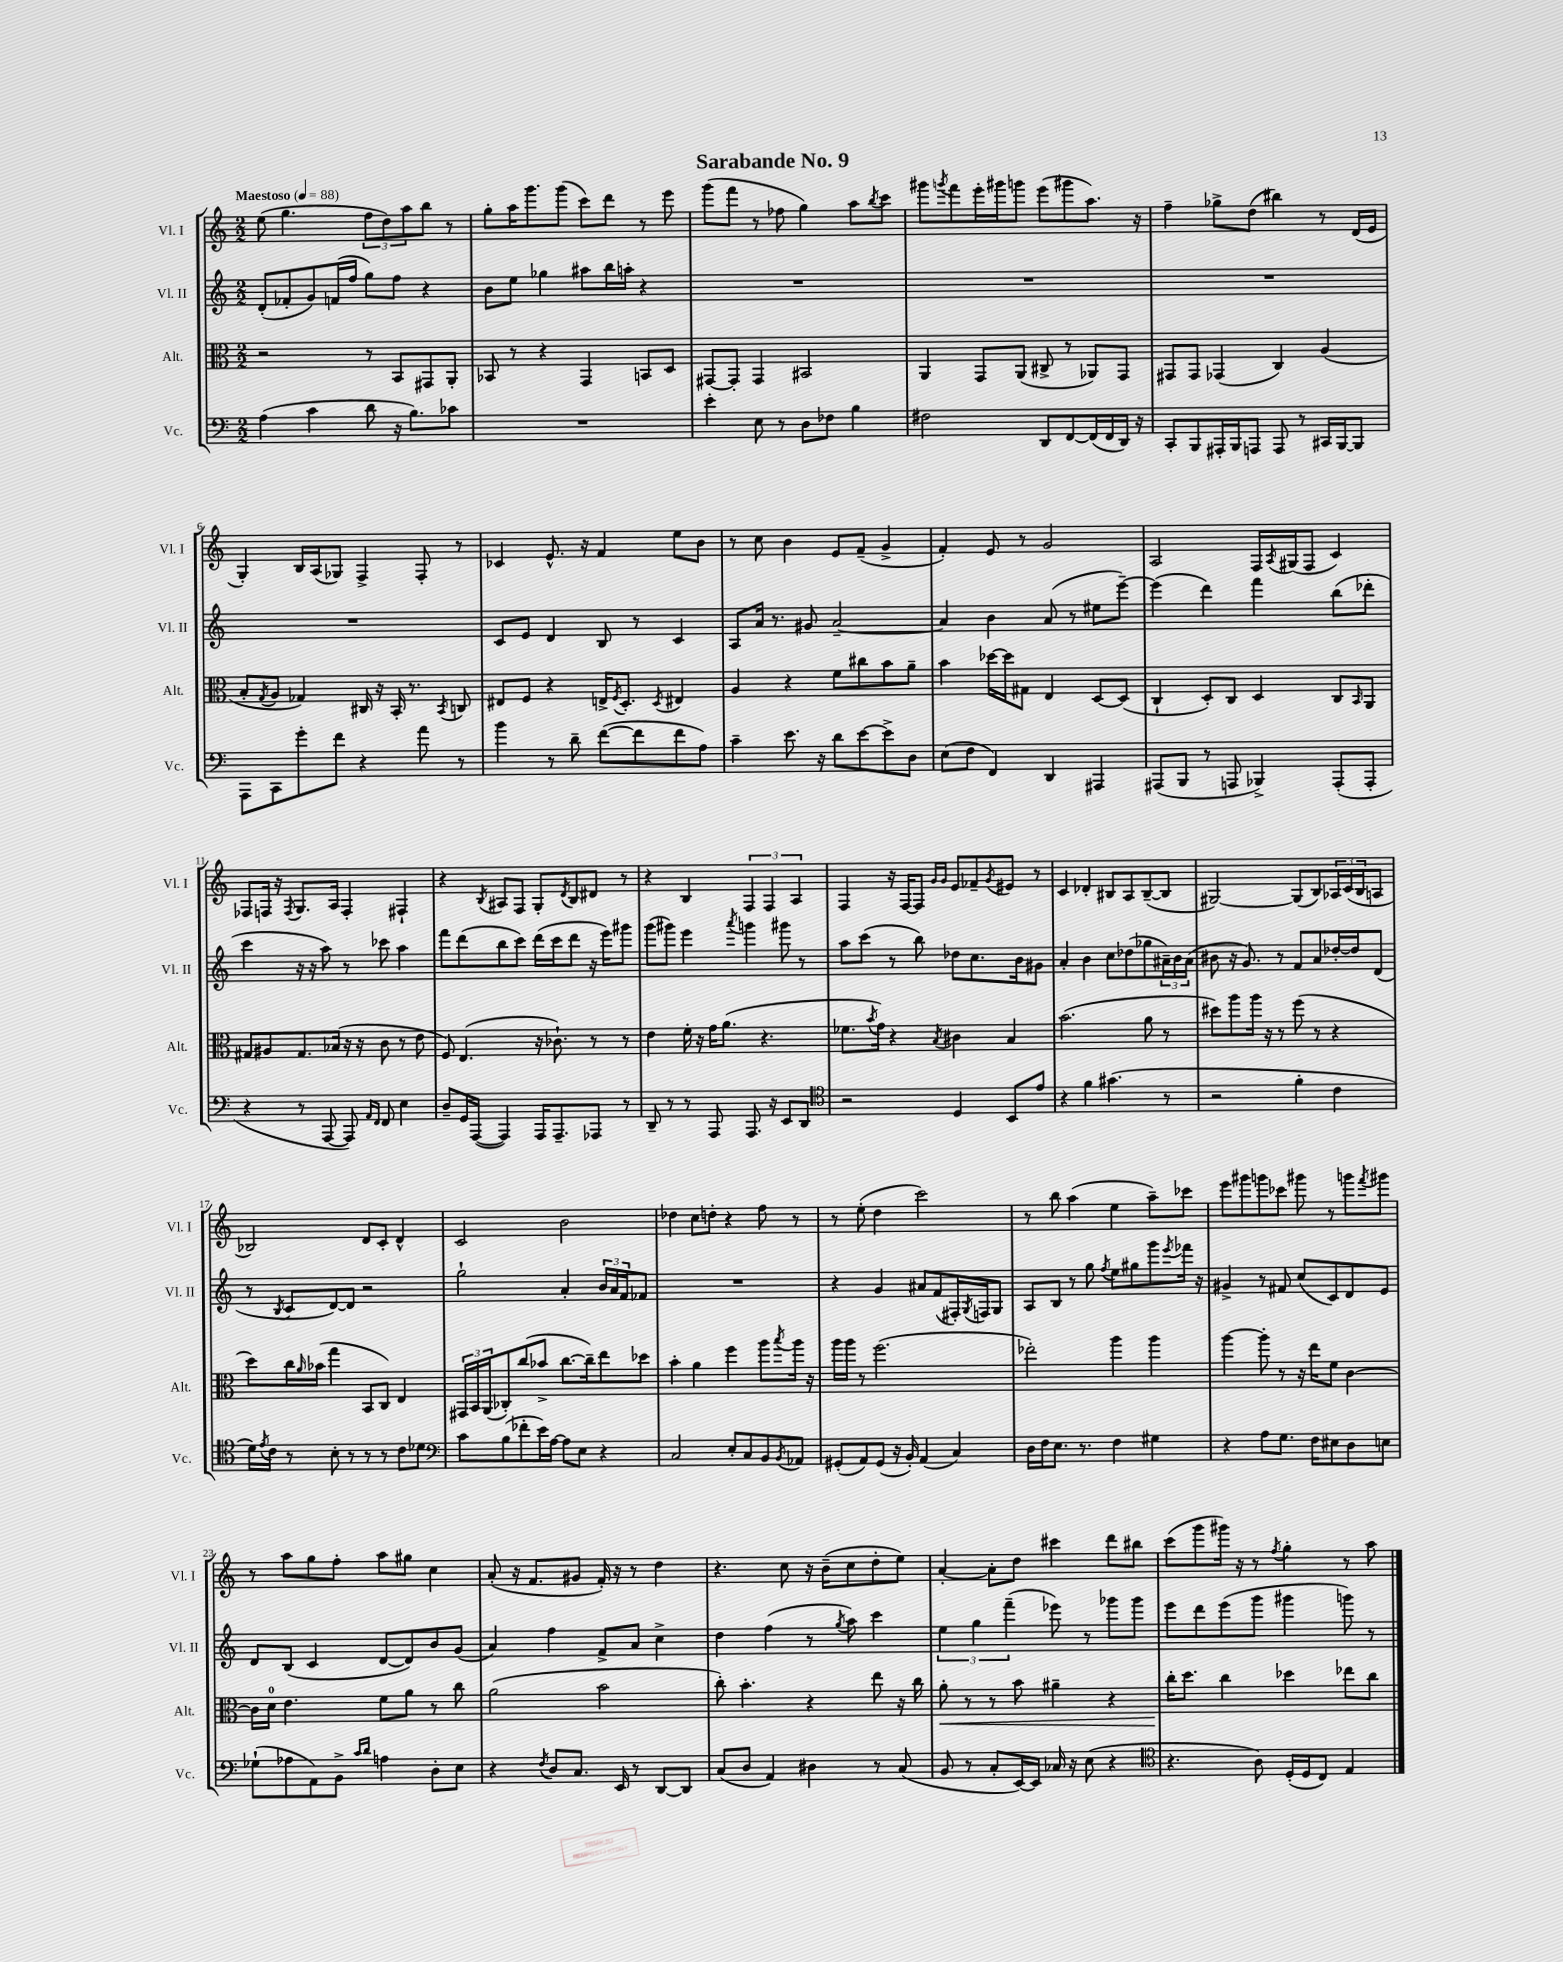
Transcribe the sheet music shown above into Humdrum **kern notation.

**kern	**kern	**kern	**kern
*staff4	*staff3	*staff2	*staff1
*clefF4	*clefC3	*clefG2	*clefG2
*k[]	*k[]	*k[]	*k[]
*M2/2	*M2/2	*M2/2	*M2/2
*MM88	*MM88	*MM88	*MM88
(4A	2r	(8d'	(8ee
.	.	8f-'	4.gg
4c	.	8g)	.
.	.	(16f	.
.	.	16ff	.
8d	8r	8gg)	12ff
.	.	.	12dd)
16r	8BB	8ff	.
.	.	.	12aa
8.B)	.	.	.
.	8GG#	4r	8bb
8c-	8AA'	.	8r
=	=	=	=
1r	8BB-	8b	8gg'
.	8r	8ee	16aa
.	.	.	8.ggg
.	4r	4gg-	.
.	.	.	(8ggg
.	4GG	8aa#	8ccc)
.	.	16bb	8ddd
.	.	16aa'	.
.	8BB	4r	8r
.	8D	.	8eee
=	=	=	=
4e'	[8GG#	1r	(8ggg
.	8GG#']	.	8fff
8E	4GG#	.	8r
8r	.	.	8ff-
8D	2BB#	.	4gg)
8F-	.	.	.
4B	.	.	8aa
.	.	.	8qbb
.	.	.	8ccc
=	=	=	=
2F#	4AA	1r	8ggg#
.	.	.	8qggg
.	.	.	8fff
.	8GG	.	16eee'
.	.	.	16ggg#
.	(8AA	.	8ggg
8DD	8C#^	.	(8eee
[8FF	8r	.	8ggg#
(16FF]	8AA-)	.	8.aa)
16FF	.	.	.
16DD)	8GG	.	.
16r	.	.	16r
=	=	=	=
8CC'	8GG#	1r	4ff~
8BBB	8GG#	.	.
16AAA#'	(4GG-	.	8gg-^
16BBB	.	.	.
8AAA	.	.	(8dd
8AAA	4C)	.	4bb#)
8r	.	.	.
16CC#	(4A	.	8r
[16BBB	.	.	.
8BBB]	.	.	(16d
.	.	.	16e
=	=	=	=
8AAA	8B'	1r	4G')
.	8qG	.	.
8CC	8A	.	.
8g'	4G-)	.	16B
.	.	.	(16A
8f	.	.	8G-)
4r	16C#	.	4F^
.	16r	.	.
.	16BB'	.	.
.	8.r	.	.
8a	.	.	8F'
.	8qBB	.	.
8r	8C	.	8r
=	=	=	=
4b	8E#	8c	4c-
.	8F	8e	.
8r	4r	4d	8.e^^
8d~	.	.	.
.	.	.	16r
([8f	16E^	8B	4f
.	8qF	.	.
.	8.D'	.	.
8f]	.	8r	.
.	8qD	.	.
8f	4E#	4c	8ee
8A)	.	.	8b
=	=	=	=
4c~	4A	8A	8r
.	.	16a	8cc
.	.	8.r	.
8.e	4r	.	4b
.	.	8g#	.
16r	.	.	.
8d	8f	[2a~	8e
[8e	8cc#	.	(8f~
8e^]	8b	.	4g^
8D	8a~	.	.
=	=	=	=
(8E	4b	4a]	4f')
8F	.	.	.
4FF)	[16dd-	4b	8e
.	16dd-]	.	.
.	8G#	.	8r
4DD	4E	(8a	2g
.	.	8r	.
4AAA#	[8D	8ee#	.
.	(8D]	[8eee~)	.
=	=	=	=
(8AAA#	4C`	(4eee]	2A
8BBB	.	.	.
8r	8D')	4ddd)	.
8AAA	8C	.	.
4BBB-^)	4D	4fff	16F
.	.	.	8qA
.	.	.	(16G#
.	.	.	8F
(8AAA'	8C	(8bb	4c)
.	16qqBB	.	.
8AAA'	8AA	8ddd-'	.
=	=	=	=
4r	8G#	4ccc	8F-
.	8A#	.	16F
.	.	.	16r
.	.	.	8qF
8r	8.G#	16r	8.G
.	.	16r	.
[8AAA	.	8aa)	.
.	(16B-	.	16A
8AAA])	16r	8r	4F'
.	16r	.	.
16qqAA	.	.	.
16qqFF	.	.	.
8FF	8c	8ccc-	.
4E	8r	4aa	4F#`
.	8e	.	.
=	=	=	=
8D~	8F)	8fff	4r
16GG	(4.E	(8ddd	.
([16AAA	.	.	.
.	.	.	8qB
4AAA])	.	8bb	8A#
.	.	8ccc)	8F
16AAA	16r	(16ddd	8G'
8.AAA~	8.c-`)	16ccc	.
.	.	.	8qd
.	.	8ddd	8B
8AAA-	8r	16r	8d#
.	.	16eee)	.
8r	8r	8ggg#	8r
=	=	=	=
8DD~	4e	(8ggg	4r
8r	.	8ggg#)	.
8r	16f'	4eee	4B
.	16r	.	.
8AAA	16g	.	.
.	(8.a	.	.
.	.	8qaaa	.
8.AAA	.	4ggg	6F
.	4.r	.	.
.	.	.	6F
16r	.	.	.
8EE	.	8ggg#	.
.	.	.	6A
8DD	.	8r	.
=	=	=	=
*clefC4	*	*	*
2r	8.f-	8aa	4F
.	.	(8ccc	.
.	8qb	.	.
.	16g)	.	.
.	4r	8r	16r
.	.	.	[16F
.	.	8bb)	8F]
.	.	.	16qqg
.	8qB	.	16qqg
4D	4c#	8dd-	8e
.	.	8.cc	8f-~
.	.	.	8qg
8BB	4B	.	8e#
.	.	16b	.
8e	.	8g#	8r
=	=	=	=
4r	(2.b	4a'	4c
4f	.	4b	4d-'
(4.g#	.	8cc	8B#
.	.	(8dd-	8A
.	8a	8gg-	([8B#~
8r	8r	24a#~)	8B#]
.	.	24b	.
.	.	(24a#	.
=	=	=	=
2r	8dd#)	8b#	[2G#)
.	8aa	16r	.
.	.	8.g)	.
.	16aa	.	.
.	16r	.	.
.	8r	8r	.
4f'	(8ff	8f	(8G#]
.	8r	8a	8B)
4c	4r	[16dd-'	24A-
.	.	.	(24c
.	.	16dd-]	.
.	.	.	24B
.	.	(8d	8A
=	=	=	=
16d)	8dd)	8r	2B-)
8qe	.	.	.
16c	.	.	.
.	.	8qB	.
8r	16cc	8c	.
.	16qqa	.	.
.	(16b-	.	.
8B'	4gg	[8d)	.
8r	.	8d]	.
8r	8BB	2r	8d
8r	8C)	.	8c'
8c	4E	.	4d^^
8d-	.	.	.
=	=	=	=
*clefF4	*	*	*
8c	24GG#	2gg`	2c
.	24BB	.	.
.	(24AA	.	.
(8B	8C-')	.	.
8f-'	(8cc	.	.
16e)	8b-^	.	.
[16A	.	.	.
8A]	[8.cc	4a'	2b
8E	.	.	.
.	16cc~])	.	.
4r	8ee	24b	.
.	.	24a	.
.	.	24f	.
.	8dd-	8f-	.
=	=	=	=
2C	4b'	1r	4dd-
.	4a	.	8cc
.	.	.	8dd'
8E'	4ff	.	4r
8C	.	.	.
8BB	8aa	.	8ff
8qBB	8qbb	.	.
8AA-	16aa	.	8r
.	16r	.	.
=	=	=	=
(8GG#'	16aa	4r	8r
.	16aa	.	.
8AA)	8r	.	(8ee'
(8GG#	(2.ff	4g	4dd
16r	.	.	.
16BB')	.	.	.
(4AA	.	8a#	2ccc)
.	.	(8f	.
4C)	.	16F#')	.
.	.	8qG	.
.	.	16F	.
.	.	8G	.
=	=	=	=
16D	2ee-')	8A	8r
16F	.	.	.
8.E	.	8B	8bb
.	.	8r	(4aa
8.r	.	.	.
.	.	8gg	.
.	.	8qff	.
4F	4aa	8ee	4ee
.	.	8gg#	.
4G#	4aa	8ggg	8aa~)
.	.	8qeee	.
.	.	16fff-	8ccc-
.	.	16r	.
=	=	=	=
4r	[4aa	4g#^	8eee
.	.	.	8ggg#
8A	8aa']	8r	8ggg
8.G	8r	8f#	8ccc-
.	16r	(8cc	8ggg#
16F	16ee	.	.
8E#	8f	8c)	8r
8D	[4c	8d	8ggg
.	.	.	8qfff
8E	.	8e	8ggg#
=	=	=	=
(8G-`	16c]	8d	8r
.	16d	.	.
8A-	4.e	(8B	8aa
8AA)	.	4c	8gg
8BB^	.	.	8ff'
16qqc	.	.	.
16qqd	.	.	.
4A	8f	[8d	8aa
.	8a	8d])	8gg#
8D'	8r	8b	4cc
8E	8cc	(8g	.
=	=	=	=
4r	(2a	4a)	(8a'
.	.	.	16r
.	.	.	8.f
8qF	.	.	.
8D	.	4ff	.
8.C	.	.	8g#
.	2b	8f^	16f')
16EE	.	.	16r
8r	.	8a	8r
[8DD	.	4cc^	4dd
8DD]	.	.	.
=	=	=	=
(8C	8cc')	4dd	4.r
8D	4.b'	.	.
4AA)	.	(4ff	.
.	.	.	8cc
4D#	4r	8r	16r
.	.	.	(16b~
.	.	8qgg	.
.	.	8aa)	8cc
8r	8ee	4ccc	8dd'
(8C	16r	.	8ee)
.	16cc	.	.
=	=	=	=
8BB	8a'	6ee	[4a'
8r	8r	.	.
.	.	6gg	.
8C'	8r	.	8a']
.	.	(6fff~	.
[16EE)	8b	.	8dd
16EE]	.	.	.
16C-	4a#~	8eee-)	4ccc#
16r	.	.	.
(8E	.	8r	.
4r	4r	8ggg-	8ddd
.	.	8ggg-	8bb#
=	=	=	=
*clefC4	*	*	*
4.r	16cc'	8eee	(8ccc
.	8.dd	.	.
.	.	8ddd	8ggg
.	4cc	(8eee	16ggg#)
.	.	.	16r
8A)	.	8ggg	8r
.	.	.	8qff
(16D'	4dd-	4ggg#	4gg'
16D	.	.	.
8C)	.	.	.
4E	8ee-	8ggg)	8r
.	8cc	8r	8aa
==	==	==	==
*-	*-	*-	*-
